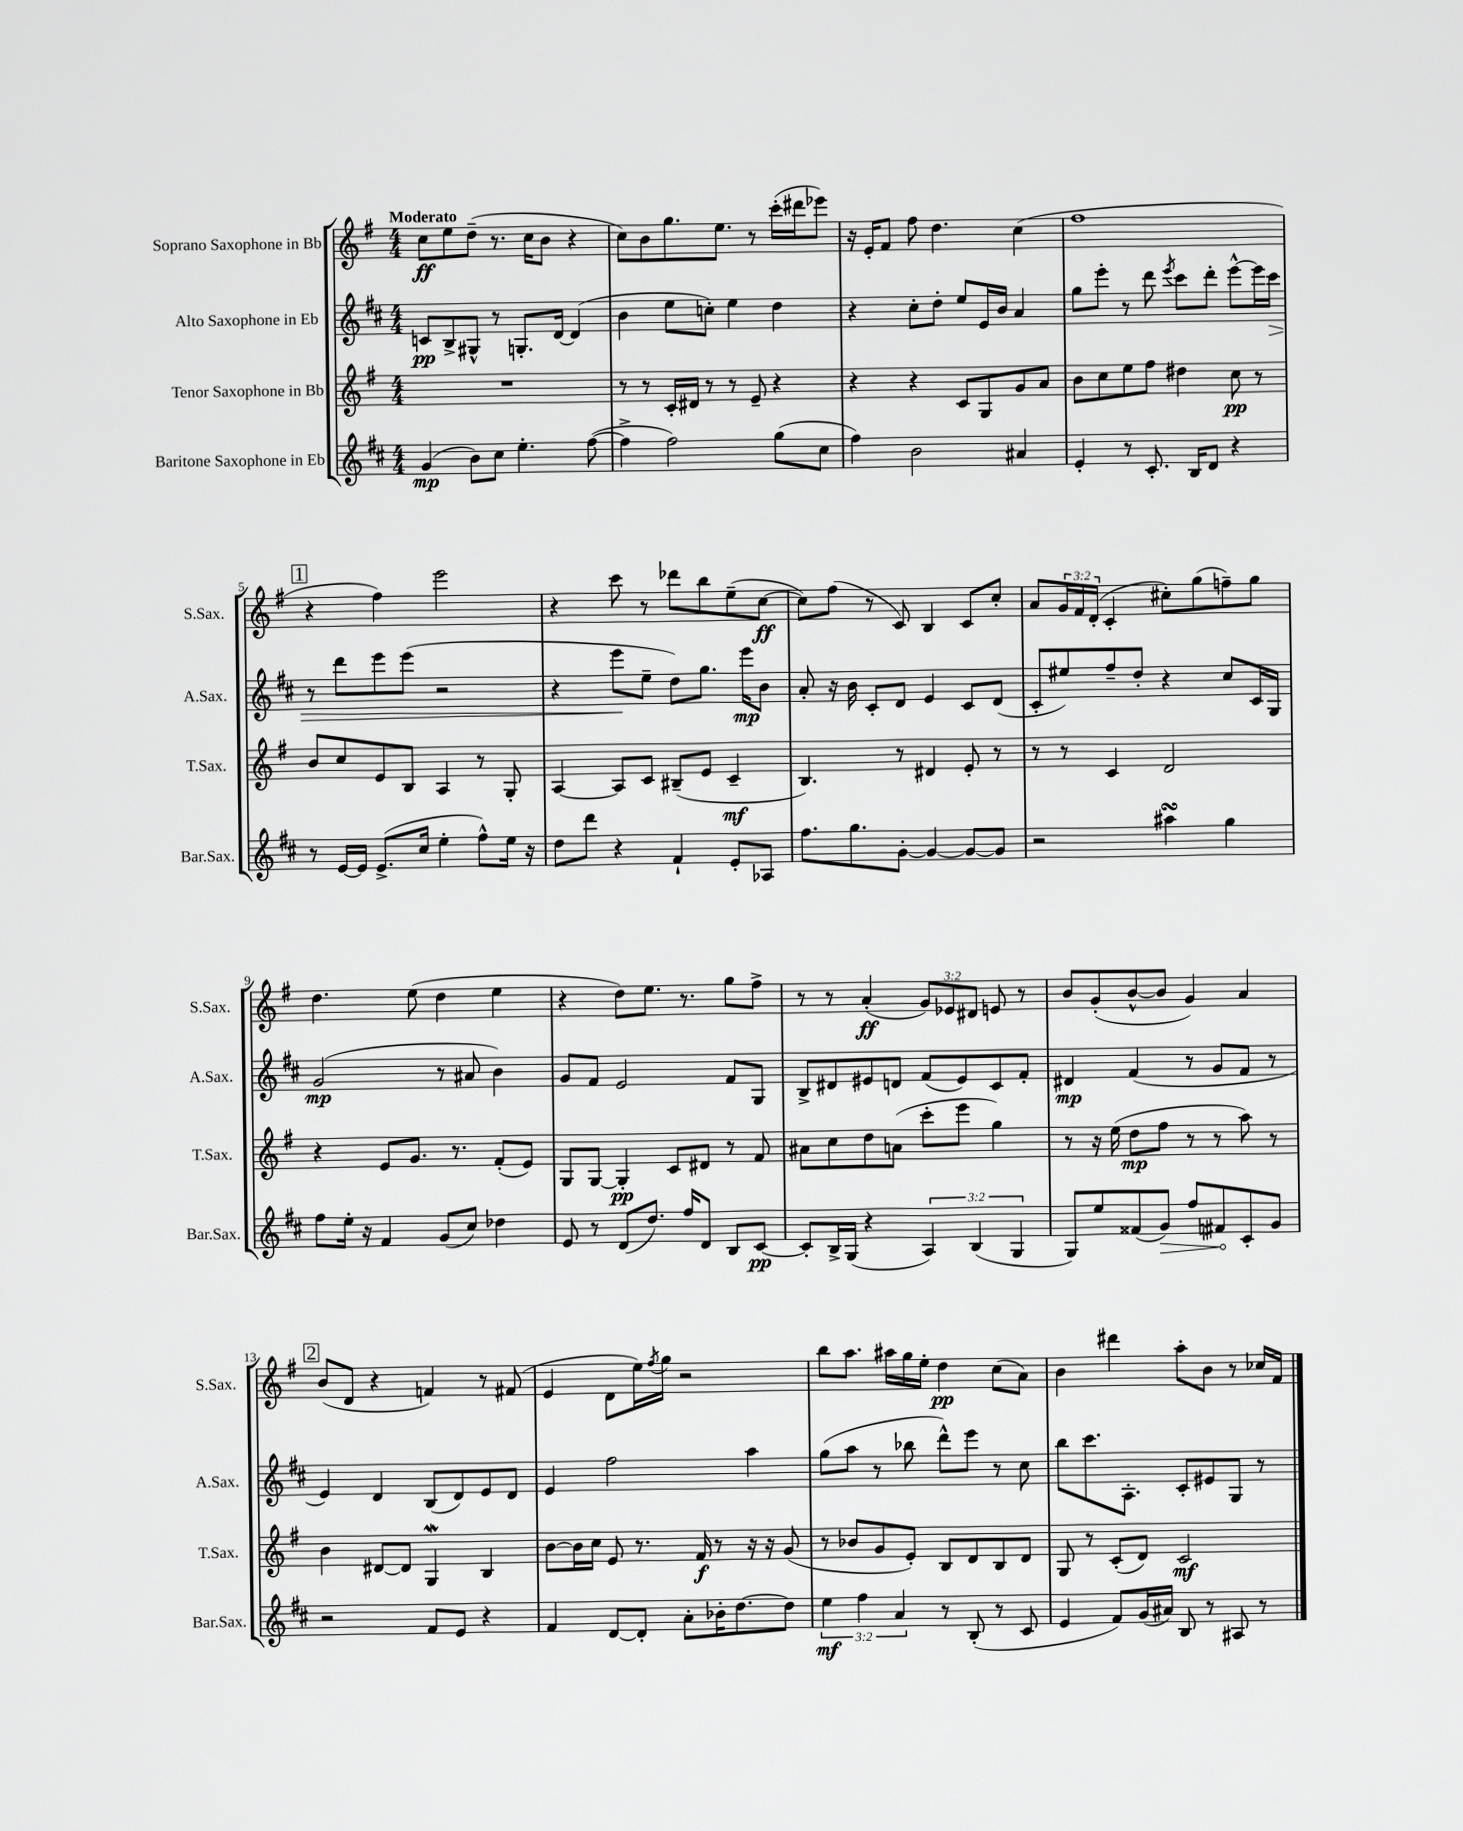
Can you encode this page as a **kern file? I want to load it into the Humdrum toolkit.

**kern	**kern	**kern	**kern
*staff4	*staff3	*staff2	*staff1
*clefG2	*clefG2	*clefG2	*clefG2
*k[f#c#]	*k[f#]	*k[f#c#]	*k[f#]
*M4/4	*M4/4	*M4/4	*M4/4
(4g	1r	8c	8cc
.	.	8B^	8ee
8b)	.	8G#^^	(8dd~
8cc#	.	8r	8.r
4.ee'	.	8.G'	.
.	.	.	16cc
.	.	.	8b
.	.	[16d	.
.	.	(4d]	4r
([8ff#	.	.	.
=	=	=	=
4ff#^]	8r	4b	8cc)
.	8r	.	8b
2ff#)	16c'	8ee	8.gg
.	16d#	.	.
.	8r	8cc')	.
.	.	.	8.ee
.	8r	4ee	.
.	8e~	.	8r
(8gg	4r	4dd	(16ccc'
.	.	.	16ddd#
8cc#	.	.	8eee-)
=	=	=	=
4ff#)	4r	4r	16r
.	.	.	16e'
.	.	.	8f#
2b	4r	8cc#'	8ff#
.	.	8dd'	4.dd
.	8c	8ee	.
.	8G	16e	.
.	.	16b	.
4a#	8g	4a	(4cc
.	8a	.	.
=	=	=	=
4e'	8b	8gg	1ff#
.	8cc	8eee'	.
8r	8ee	8r	.
8.c#'	8ff#	8ddd	.
.	.	8qeee	.
.	4dd#	8ccc#	.
16B	.	.	.
8d	.	8ddd'	.
4r	8cc	[8eee^^	.
.	8r	16eee]	.
.	.	16ccc#	.
=	=	=	=
8r	8b	8r	4r
[16e	8cc	8ddd	.
16e]	.	.	.
(8.e^	8e	8eee	4ff#)
.	8B	(8eee	.
16cc#	.	.	.
4ee'	4A	2r	2eee
8ff#^^)	8r	.	.
16ee	8G'	.	.
16r	.	.	.
=	=	=	=
8dd	[4A	4r	4r
8ddd	.	.	.
4r	8A]	8eee	8ccc
.	8c	8ee~	8r
4f#`	(8B#~	8dd)	8ddd-
.	8e	8.gg	8bb
8e'	4c~	.	(8ee~
.	.	16eee	.
8A-	.	8b	[8cc
=	=	=	=
8.ff#	4.B)	8a'	8cc])
.	.	16r	(8ff#
8.gg	.	16b	.
.	.	8c#'	8r
[8g'	8r	8d	8c)
4g_	4d#	4e	4B
8g_	8e'	8c#	8c
8g]	8r	(8d	8cc'
=	=	=	=
2r	8r	8c#'	8a
.	8r	8ee#)	24g
.	.	.	24f#
.	.	.	(24d'
.	4c	8ff#~	4c'
.	.	8dd'	.
4aa#	2d	4r	8cc#')
.	.	.	(8gg
4gg	.	8cc#	8ff~)
.	.	16c#	8gg
.	.	16G	.
=	=	=	=
8ff#	4r	(2g	4.dd
16ee'	.	.	.
16r	.	.	.
4f#	8e	.	.
.	8.g	.	(8ee
(8g	.	8r	4dd
.	8.r	.	.
8cc#)	.	8a#	.
4dd-	(8f#'	4b)	4ee
.	8e)	.	.
=	=	=	=
8e	8G	8g	4r
8r	[8G	8f#	.
(8d	4G']	2e	8dd)
8.dd)	.	.	8.ee
.	8c	.	.
16ff#	.	.	8.r
8d	8d#	.	.
8B	8r	8f#	8gg
[8c#	8f#	8G	8ff#^
=	=	=	=
8c#']	8a#	8B^	8r
16B^	8cc	8d#	8r
(16G	.	.	.
4r	8dd	8e#	(4a'
.	(8a	8d	.
6A)	8ccc'	(8f#	12g)
.	.	.	12e-
.	8eee	8e#)	.
(6B	.	.	12d#
.	4gg)	8c#	8e
6G	.	.	.
.	.	8f#'	8r
=	=	=	=
8G)	8r	4d#	8b
8ee	16r	.	(8g'
.	(16ee	.	.
(8f##	8dd	(4f#	[8b^^
8g)	8ff#	.	8b]
8ff#	8r	8r	4g)
8f#	8r	8g	.
8c#'	8aa)	8f#	4a
8g	8r	8r	.
=	=	=	=
2r	4b	4e)	(8b
.	.	.	8d
.	[8d#	4d	4r
.	8d#]	.	.
8f#	4G	(8B	4f)
8e	.	8d)	.
4r	4B	8e	8r
.	.	8d	(8f#
=	=	=	=
4f#	[8b	4e	4e
.	16b]	.	.
.	16cc	.	.
[8d	8e	2ff#	8d
8d']	8.r	.	16ee)
.	.	.	8qff#
.	.	.	16gg
8a'	.	.	2r
.	16f#	.	.
16b-'	8r	.	.
[8.dd	.	.	.
.	16r	4aa	.
.	16r	.	.
8dd]	(8g	.	.
=	=	=	=
6ee	8r	(8gg	8bb
.	8b-	8aa	8.aa
6ff#	.	.	.
.	8g	8r	.
.	.	.	16aa#
6a	.	.	.
.	8e')	8bb-	16gg
.	.	.	16ee'
8r	8B	8ddd^^)	4dd
(8B'	8d	8eee	.
8r	8B	8r	(8cc
8c#	8d	8cc#	8a)
=	=	=	=
4e	8G	8bb	4b
.	8r	8.ccc#	.
8f#)	(8c'	.	4ddd#
.	.	8.A'	.
(16g	8d)	.	.
16a#)	.	.	.
8B	2c	8c#'	8aa'
8r	.	8e#	8b
8A#	.	8G	8r
8r	.	8r	16cc-
.	.	.	16f#
==	==	==	==
*-	*-	*-	*-
